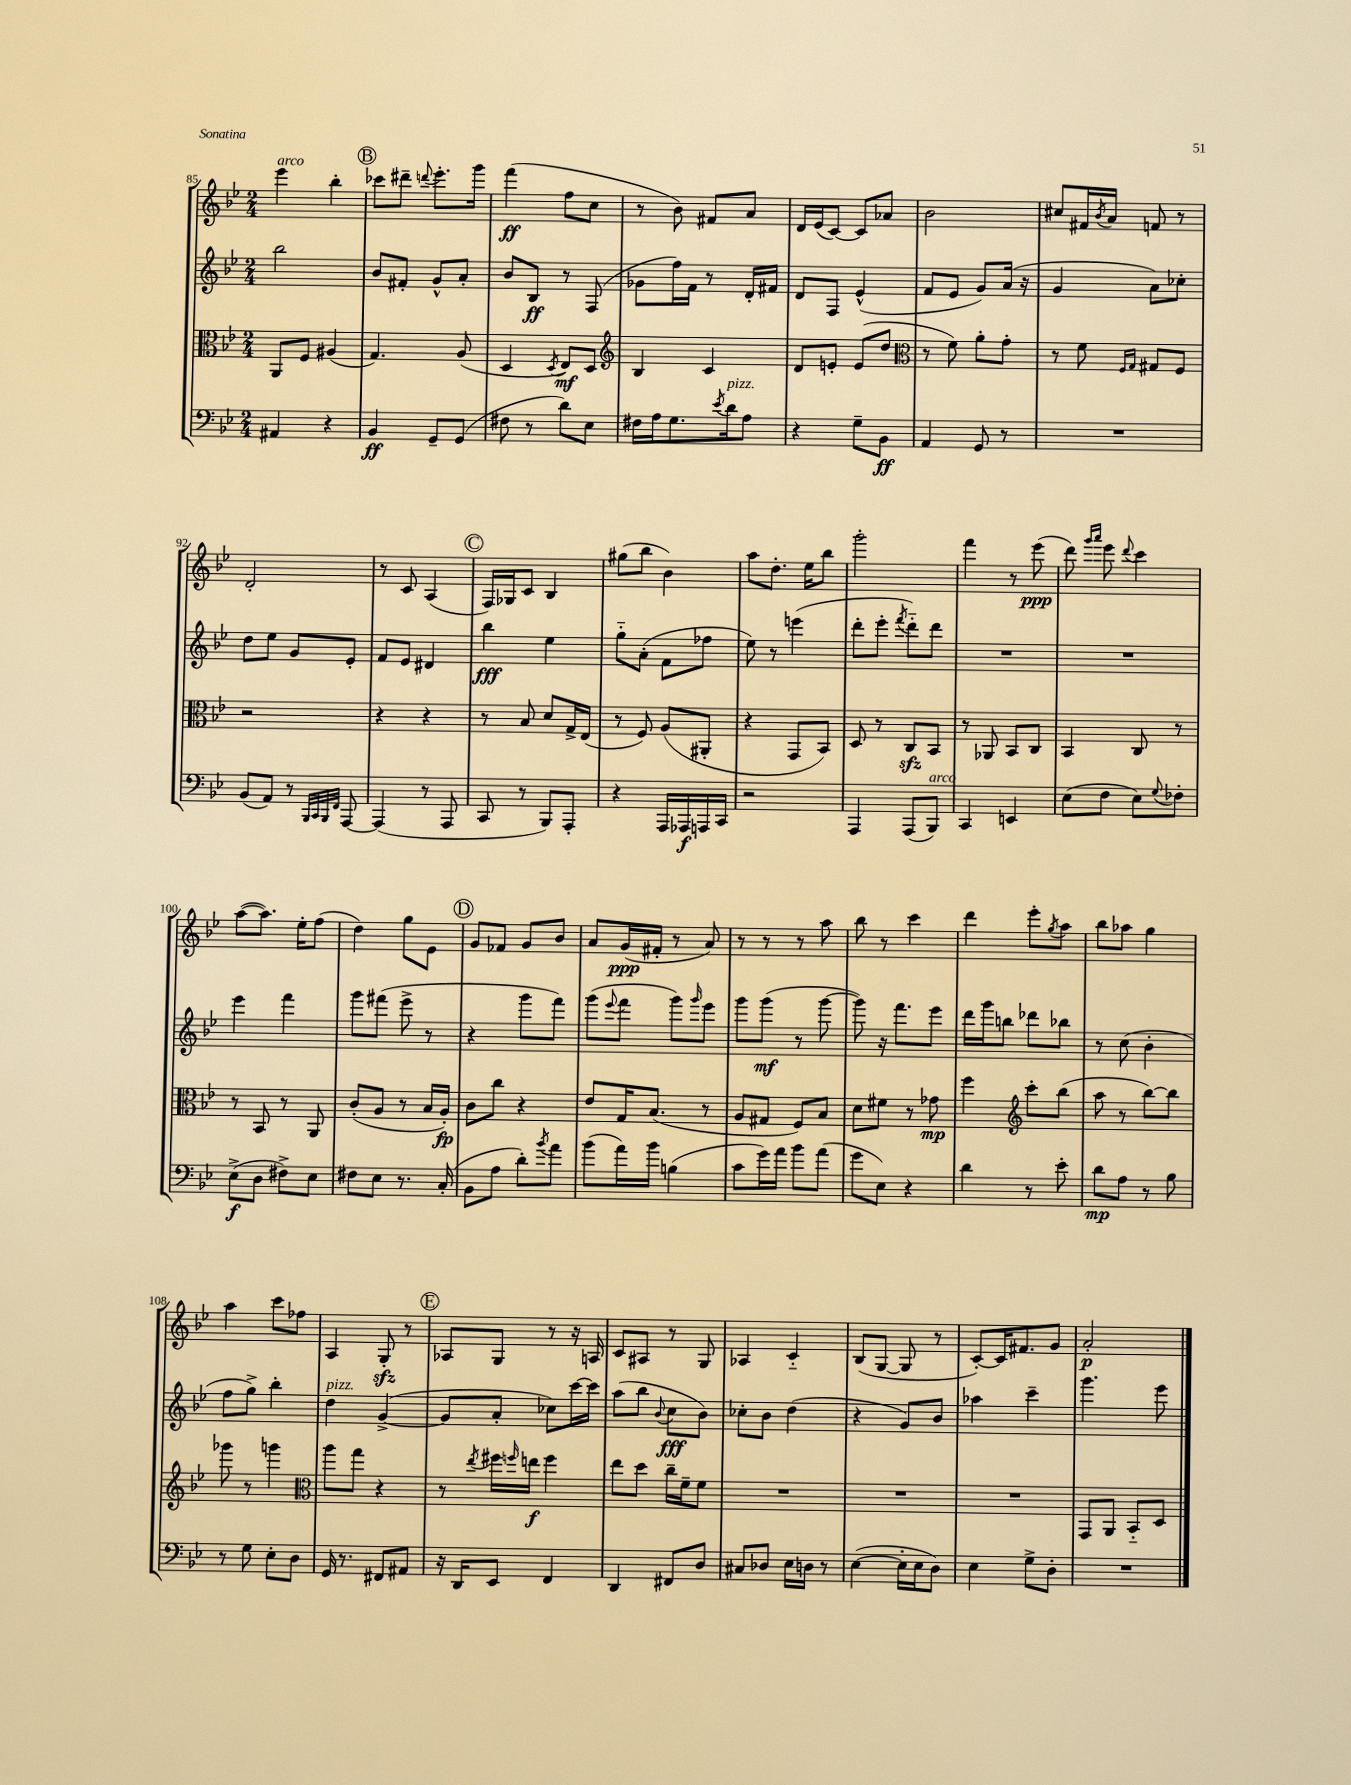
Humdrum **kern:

**kern	**dynam	**kern	**dynam	**kern	**dynam	**kern	**dynam
*part4	*part4	*part3	*part3	*part2	*part2	*part1	*part1
*staff4	*staff4	*staff3	*staff3	*staff2	*staff2	*staff1	*staff1
*clefF4	*	*clefC3	*	*clefG2	*	*clefG2	*
*k[b-e-]	*	*k[b-e-]	*	*k[b-e-]	*	*k[b-e-]	*
*M2/4	*	*M2/4	*	*M2/4	*	*M2/4	*
=85	=85	=85	=85	=85	=85	=85	=85
!	!	!	!	!	!	!LO:TX:a:i:t=arco	!
4AA#X/	.	8AA/L	.	2bb-\	.	4eee-\	.
.	.	8F/J	.	.	.	.	.
4r	.	(4A#X/	.	.	.	4bb-'\	.
!!LO:REH:place=s1:t=B
=86	=86	=86	=86	=86	=86	=86	=86
4BB-/	ff	4.G/)	.	8b-/L	.	8ccc-X\L	.
.	.	.	.	8f#X'/J	.	8ddd#X~\J	.
.	.	.	.	.	.	8qqdddn/	.
8GG~/L	.	.	.	8g^^/L	.	8.eee-'\L	.
(8GG/J	.	(8A/	.	8a'/J	.	.	.
.	.	.	.	.	.	16ggg\Jk	.
=87	=87	=87	=87	=87	=87	=87	=87
8F#X\	.	4D/	.	8b-/L	.	(4fff\	ff
8r	.	.	.	8B-/J	ff	.	.
.	.	8qD/	.	.	.	.	.
8d\L)	.	8E-/L)	mf	8r	.	8ff\L	.
8E-\J	.	8D/J	.	(8F/	.	8cc\J	.
=88	=88	=88	=88	=88	=88	=88	=88
*	*	*clefG2	*	*	*	*	*
16F#X\LL	.	4B-/	.	8g-X\L	.	8r	.
16A\J	.	.	.	.	.	.	.
8.G\	.	.	.	16ff\L)	.	8b-\)	.
.	.	.	.	16f\JJ	.	.	.
.	.	4c/	.	8r	.	8f#X/L	.
8qe-/	.	.	.	.	.	.	.
!LO:TX:a:i:t=pizz.	!	!	!	!	!	!	!
16d\k	.	.	.	.	.	.	.
8A\J	.	.	.	16d'/LL	.	8a/J	.
.	.	.	.	16f#X/JJ	.	.	.
=89	=89	=89	=89	=89	=89	=89	=89
4r	.	8d/L	.	8d/L	.	16d/LL	.
.	.	.	.	.	.	(16e-/J	.
.	.	8en'/J	.	8F/J	.	[8c/J)	.
8G~\L	.	(8e/L	.	(4e-^^/	.	8c/L]	.
8BB-\J	ff	8dd/J	.	.	.	8a-X/J	.
=90	=90	=90	=90	=90	=90	=90	=90
*	*	*clefC3	*	*	*	*	*
4AA/	.	8r	.	8f/L	.	2b-\	.
.	.	8f\)	.	8e-/J	.	.	.
8GG/	.	8a'\L	.	8g/L)	.	.	.
8r	.	8g'\J	.	(16a/Jk	.	.	.
.	.	.	.	16r	.	.	.
=91	=91	=91	=91	=91	=91	=91	=91
2r	.	8r	.	4g/	.	8cc#X/L	.
.	.	8f\	.	.	.	16f#X/L	.
.	.	.	.	.	.	8qb-/	.
.	.	.	.	.	.	16a/JJ	.
.	.	16qqF/LL	.	.	.	.	.
.	.	16qqG/JJ	.	.	.	.	.
.	.	8G#X/L	.	8a\L)	.	8fn/	.
.	.	8F/J	.	8cc-X'\J	.	8r	.
!!LO:LB:g=z
=92	=92	=92	=92	=92	=92	=92	=92
(8BB-/L	.	2r	.	8dd\L	.	2d'/	.
8AA/J)	.	.	.	8ee-\J	.	.	.
8r	.	.	.	8g/L	.	.	.
32qqBBB-/LLL	.	.	.	.	.	.	.
32qqCC/	.	.	.	.	.	.	.
32qqBBB-/	.	.	.	.	.	.	.
32qqFF/JJJ	.	.	.	.	.	.	.
[8AAA/	.	.	.	8e-'/J	.	.	.
=93	=93	=93	=93	=93	=93	=93	=93
(4AAA/]	.	4r	.	8f/L	.	8r	.
.	.	.	.	8e-/J	.	8c/	.
8r	.	4r	.	4d#X/	.	(4A/	.
8AAA/	.	.	.	.	.	.	.
!!LO:REH:place=s1:t=C
=94	=94	=94	=94	=94	=94	=94	=94
8CC/	.	8r	.	4bb-\	fff	16F/LL)	.
.	.	.	.	.	.	16G-X/J	.
8r	.	8B-/	.	.	.	8c/J	.
8BBB-/L)	.	8d/L	.	4ee-\	.	4B-/	.
8AAA'/J	.	16G^/L	.	.	.	.	.
.	.	(16E-/JJ	.	.	.	.	.
=95	=95	=95	=95	=95	=95	=95	=95
4r	.	8r	.	8gg\L	.	(8gg#X\L	.
.	.	8F/)	.	(8a'\J	.	8bb-\J	.
16AAA/LL	.	(8A/L	.	8f\L	.	4b-\)	.
16AAA-X/	f	.	.	.	.	.	.
16AAAn/	.	8AA#X'/J	.	8ff-X\J	.	.	.
16CC/JJ	.	.	.	.	.	.	.
=96	=96	=96	=96	=96	=96	=96	=96
2r	.	4r	.	8ee-\)	.	8aa\L	.
.	.	.	.	8r	.	8.dd'\J	.
.	.	8GG/L	.	(4eeen\	.	.	.
.	.	.	.	.	.	16ee-\KL	.
.	.	8BB-/J)	.	.	.	8bb-\J	.
=97	=97	=97	=97	=97	=97	=97	=97
4AAA/	.	8D/	.	8ddd'\L	.	2ggg'\	.
.	.	8r	.	8eee-'\J	.	.	.
.	.	.	.	8qfff/	.	.	.
(8AAA/L	.	8Czz/L	.	8ddd\L)	.	.	.
!LO:TX:a:i:t=arco	!	!	!	!	!	!	!
8BBB-/J)	.	8BB-/J	.	8ddd\J	.	.	.
=98	=98	=98	=98	=98	=98	=98	=98
4CC/	.	8r	.	2r	.	4fff\	.
.	.	8AA-X/	.	.	.	.	.
4EEn/	.	8BB-/L	.	.	.	8r	.
.	.	8C/J	.	.	.	(8eee-\	ppp
=99	=99	=99	=99	=99	=99	=99	=99
(8E-\L	.	4BB-/	.	2r	.	8ddd\)	.
.	.	.	.	.	.	16qqggg/LL	.
.	.	.	.	.	.	16qqaaa/JJ	.
8F\J	.	.	.	.	.	8eee-\	.
.	.	.	.	.	.	8qqddd/	.
8E-\L)	.	8C/	.	.	.	4ccc\	.
8qqG/	.	.	.	.	.	.	.
8F-X'\J	.	8r	.	.	.	.	.
!!LO:LB:g=z
=100	=100	=100	=100	=100	=100	=100	=100
(8E-^\L	f	8r	.	4eee-\	.	([8aa\L	.
8D\J	.	8BB-/	.	.	.	8.aa\J])	.
8F#X^\L)	.	8r	.	4fff\	.	.	.
.	.	.	.	.	.	16ee-'\KL	.
8E-\J	.	8AA/	.	.	.	(8ff\J	.
=101	=101	=101	=101	=101	=101	=101	=101
8F#X\L	.	(8c'/L	.	8ggg\L	.	4dd\)	.
8E-\J	.	8A/J	.	(8fff#X\J	.	.	.
8.r	.	8r	.	8eee-^\	.	8gg\L	.
.	.	16B-/LL	.	8r	.	8e-\J	.
(16C'/	.	16A'/JJ)	fp	.	.	.	.
!!LO:REH:place=s1:t=D
=102	=102	=102	=102	=102	=102	=102	=102
8BB-\L	.	8c\L	.	4r	.	8g/L	.
8A\J	.	8cc\J	.	.	.	8f-X/J	.
8d'\L)	.	4r	.	8ggg\L	.	8g/L	.
8qb-/	.	.	.	.	.	.	.
8a\J	.	.	.	8fff\J)	.	8b-/J	.
=103	=103	=103	=103	=103	=103	=103	=103
(8b-\L	.	8e-/L	.	(8ggg\L	.	8a/L	.
.	.	.	.	8qqeee-/	.	.	.
16a\L)	.	16G/K	.	8fff\J	.	(16g/L	ppp
16b-\JJ	.	(8.B-/J	.	.	.	16f#X'/JJ	.
(4Bn\	.	.	.	8ggg\L)	.	8r	.
.	.	.	.	16qqggg/	.	.	.
.	.	8r	.	8eee-\J	.	8a/)	.
=104	=104	=104	=104	=104	=104	=104	=104
8c\L	.	8A/L	.	8ggg\L	.	8r	.
16g\L)	.	8G#X/J	.	(8ggg\J	mf	8r	.
16a\JJ	.	.	.	.	.	.	.
8b-\L	.	8F/L)	.	8r	.	8r	.
(8a\J	.	8B-/J	.	[8ggg\	.	8aa\	.
=105	=105	=105	=105	=105	=105	=105	=105
8g\L	.	8d\L	.	8ggg\])	.	8bb-\	.
8E-\J)	.	8f#X\J	.	16r	.	8r	.
.	.	.	.	8.fff\L	.	.	.
4r	.	8r	.	.	.	4ccc\	.
.	.	8g-X\	mp	8eee-\J	.	.	.
=106	=106	=106	=106	=106	=106	=106	=106
4d\	.	4ff\	.	16ddd\LL	.	4ddd\	.
.	.	.	.	16ggg\J	.	.	.
.	.	.	.	8bbn\J	.	.	.
*	*	*clefG2	*	*	*	*	*
8r	.	8ccc'\L	.	8ddd-X\L	.	8eee-'\L	.
.	.	.	.	.	.	8qgg/	.
8e-'\	.	(8bb-\J	.	8bb-X\J	.	8aa\J	.
=107	=107	=107	=107	=107	=107	=107	=107
8d\L	mp	8aa\	.	8r	.	8bb-\L	.
8A\J	.	8r	.	(8cc\	.	8aa-X\J	.
8r	.	[8bb-\L)	.	4b-'\	.	4gg\	.
8B-\	.	8bb-\J]	.	.	.	.	.
!!LO:LB:g=z
=108	=108	=108	=108	=108	=108	=108	=108
8r	.	8ggg-X\	.	8ff\L	.	4aa\	.
8G\	.	8r	.	8gg^\J)	.	.	.
8E-'\L	.	4gggn\	.	4bb-'\	.	8ccc\L	.
8D\J	.	.	.	.	.	8ff-X\J	.
=109	=109	=109	=109	=109	=109	=109	=109
*	*	*clefC3	*	*	*	*	*
!	!	!	!	!LO:TX:a:i:t=pizz.	!	!	!
16GG/	.	8aa\L	.	4dd\	.	4A/	.
8.r	.	.	.	.	.	.	.
.	.	8gg\J	.	.	.	.	.
8FF#X/L	.	4r	.	([4g^/	.	8Gzz'/	.
8AA#X/J	.	.	.	.	.	8r	.
!!LO:REH:place=s1:t=E
=110	=110	=110	=110	=110	=110	=110	=110
16r	.	8r	.	8g/L]	.	8A-X/L	.
16DD/KL	.	.	.	.	.	.	.
.	.	8qee-/	.	.	.	.	.
8EE-/J	.	16ff#X\LL	.	8a'/J	.	8G/J	.
.	.	16qqffn/	.	.	.	.	.
.	.	16een\JJ	f	.	.	.	.
4FF/	.	4ff\	.	8cc-X\L)	.	8r	.
.	.	.	.	[16ccc\L	.	16r	.
.	.	.	.	16ccc\JJ]	.	16An/	.
=111	=111	=111	=111	=111	=111	=111	=111
4DD/	.	8ee-\L	.	(8aa\L	.	8c/L	.
.	.	8dd\J	.	8bb-\J	.	8A#X/J	.
.	.	.	.	8qqb-/	.	.	.
8FF#X/L	.	16cc~\LL	.	8cc\L	fff	8r	.
.	.	16f~\J	.	.	.	.	.
8D/J	.	8f\J	.	8b-\J)	.	8G/	.
=112	=112	=112	=112	=112	=112	=112	=112
8C#X/L	.	2r	.	8cc-X'\L	.	4A-X/	.
8D-X/J	.	.	.	8b-\J	.	.	.
16E-\LL	.	.	.	(4dd\	.	4c/	.
16Dn\JJ	.	.	.	.	.	.	.
8r	.	.	.	.	.	.	.
=113	=113	=113	=113	=113	=113	=113	=113
([4E-\	.	2r	.	4r	.	(8B-/L	.
.	.	.	.	.	.	[8G/J	.
16E-'\LL]	.	.	.	8g/L)	.	8G/]	.
16E-\J	.	.	.	.	.	.	.
8D\J)	.	.	.	8b-/J	.	8r	.
=114	=114	=114	=114	=114	=114	=114	=114
4E-\	.	2r	.	4aa-X\	.	[8c'/L)	.
.	.	.	.	.	.	16c/K]	.
.	.	.	.	.	.	8.f#X/	.
8G^\L	.	.	.	4ccc~\	.	.	.
8D'\J	.	.	.	.	.	8g/J	.
=115	=115	=115	=115	=115	=115	=115	=115
2r	.	8GG/L	.	4.ggg\	.	2a'/	p
.	.	8AA/J	.	.	.	.	.
.	.	8BB-/L	.	.	.	.	.
.	.	8D/J	.	8eee-\	.	.	.
==	==	==	==	==	==	==	==
*-	*-	*-	*-	*-	*-	*-	*-
